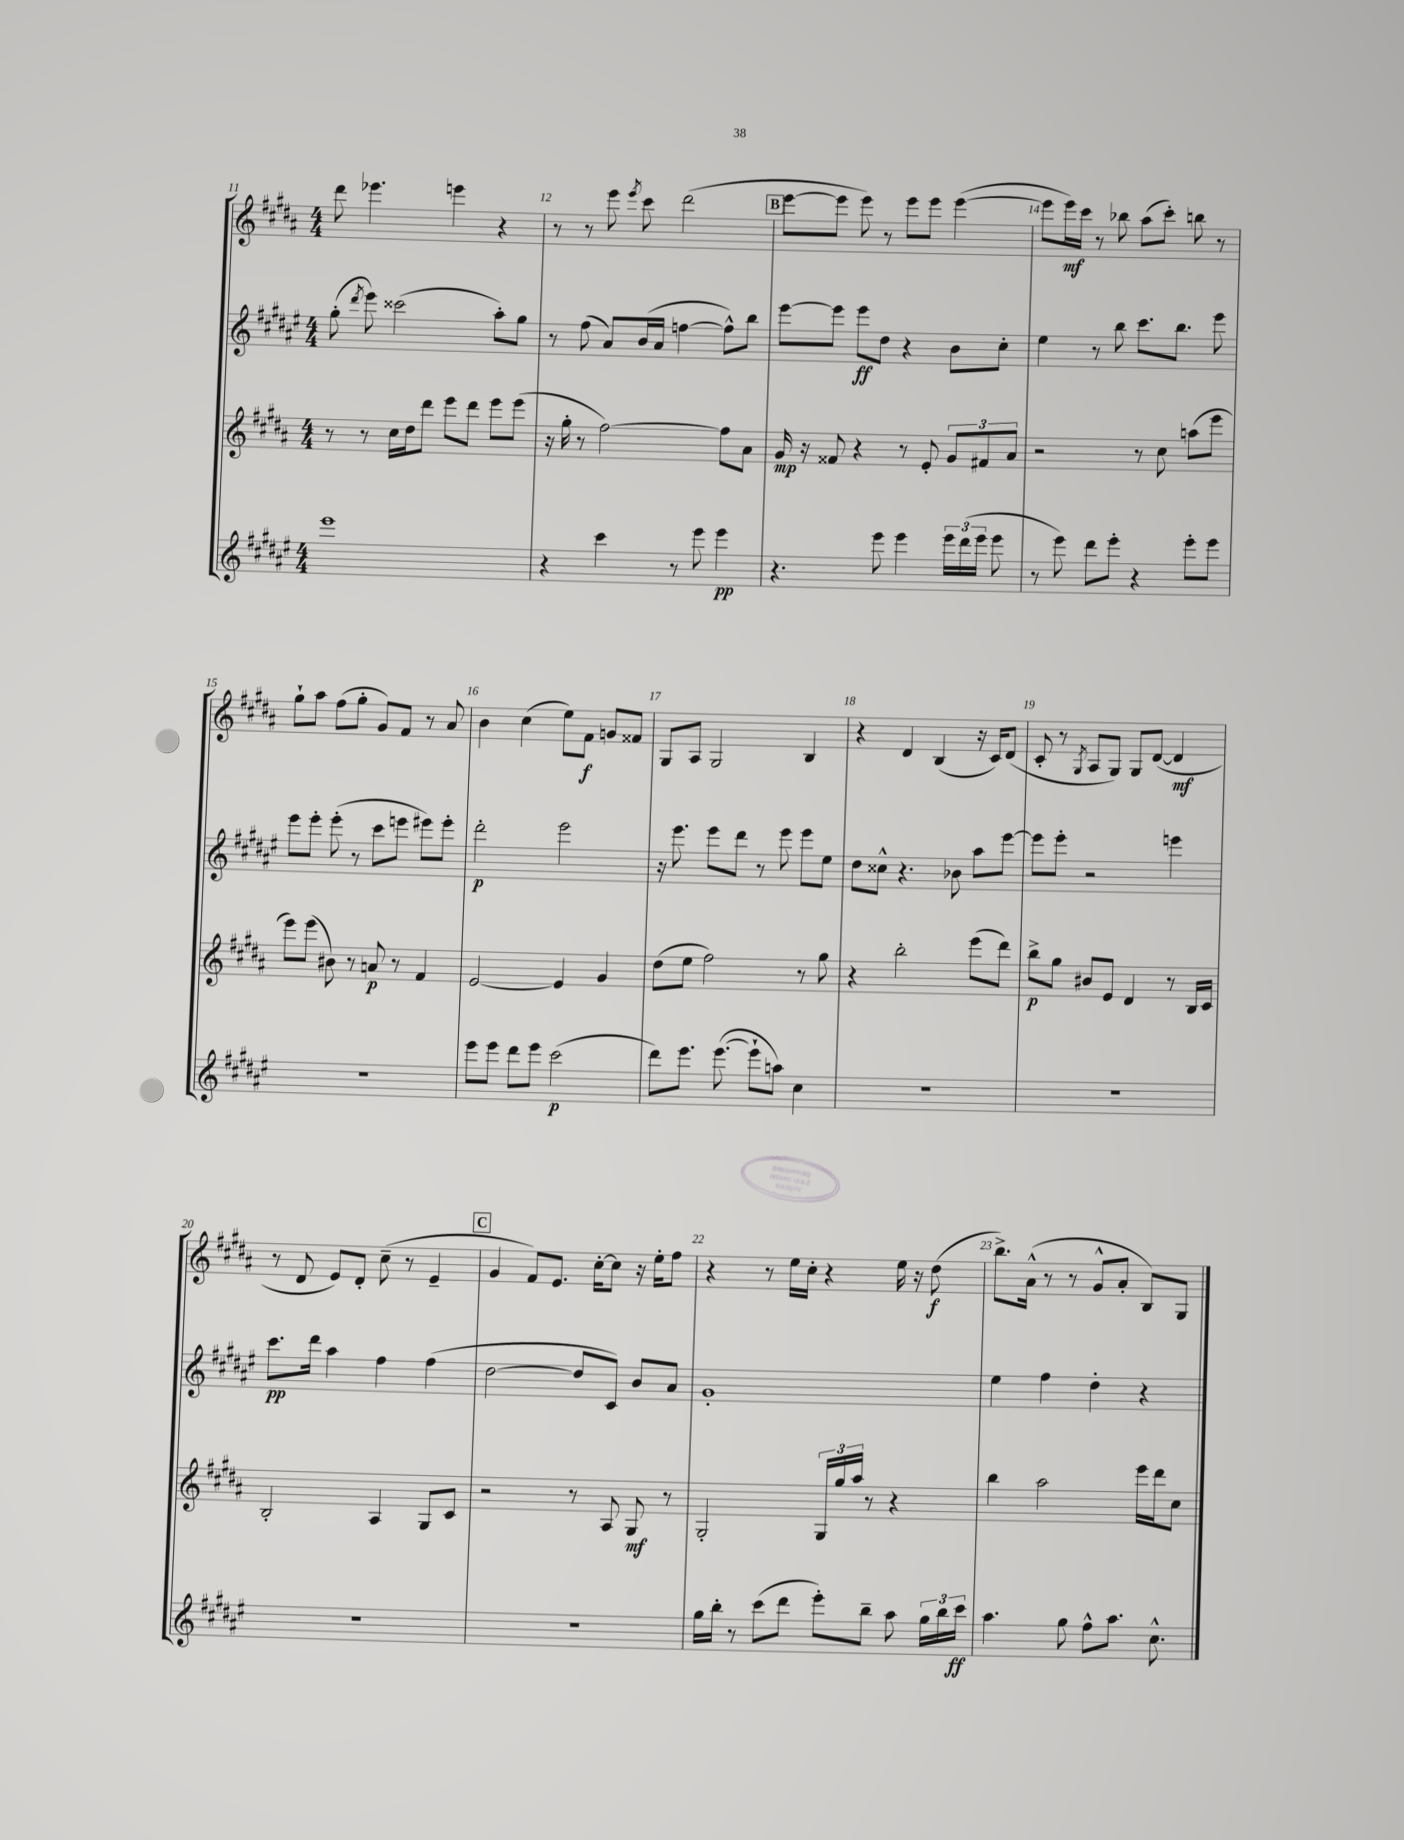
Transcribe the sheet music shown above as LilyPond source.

<<
\new StaffGroup <<
\new Staff = "s0" {
    \clef treble \key b \major \numericTimeSignature \time 4/4
    \autoBeamOff dis'''8 ees'''4. e'''4 r4 |
    r8 r8 e'''8 \acciaccatura { e'''8 } cis'''8 dis'''2( |
    \mark \markup { \box "B" } e'''8[~ e'''8] e'''8) r8 e'''8[ e'''8] e'''4~( |
    e'''8[ e'''16\mf) cis'''16] r8 bes''8 ais''8[( cis'''8]-.) b''8 r8 |
    gis''8[-! ais''8] fis''8[( gis''8]-. gis'8[) fis'8] r8 ais'8 |
    b'4 cis''4( e''8[) fis'8]\f g'8[ fisis'8] |
    gis8[ ais8] gis2 b4 |
    r4 dis'4 b4( r16 cis'16[) dis'8]( |
    cis'8-. r8 \acciaccatura { gis8 } ais8[ gis8]) gis8[ dis'8]~( dis'4\mf |
    r8 dis'8 e'8[) dis'8]-. cis''8--( r8 e'4-- |
    \mark \markup { \box "C" } gis'4 fis'8[) e'8.] cis''16[~-. cis''8] r16 e''16[-. fis''8] |
    r4 r8 e''16[ cis''16]-. r4 e''16 r16 dis''8\f( |
    b''8.[->) ais'16]-^( r8 r8 gis'8[-^ ais'8]-. b8[) gis8] \bar "|." |
}
\new Staff = "s1" {
    \clef treble \key fis \major \numericTimeSignature \time 4/4
    \autoBeamOff gis''8-.( \acciaccatura { dis'''8 } eis'''8) cisis'''2( ais''8[-.) gis''8] |
    r8 fis''8( ais'8[) b'16( ais'16] f''4~ f''8[-^) b''8] |
    \mark \markup { \box "B" } eis'''8[~ eis'''8] eis'''8[\ff dis''8] r4 b'8[ cis''8]-. |
    eis''4 r8 b''8 cis'''8.[ b''8.] eis'''8 |
    eis'''8[ eis'''8]-. eis'''8-.( r8 cis'''8[ e'''8] eis'''8[) eis'''8]-. |
    dis'''2-.\p eis'''2 |
    r16 eis'''8. eis'''8[ dis'''8] r8 eis'''8 eis'''8[ eis''8] |
    dis''8[ cisis''8]-^ r4. bes'8 ais''8[ eis'''8]~ |
    eis'''8[ eis'''8]-. r2 e'''4 |
    cis'''8.[\pp dis'''16] ais''4 fis''4 fis''4( |
    \mark \markup { \box "C" } dis''2~ dis''8[ cis'8]) b'8[ ais'8] |
    gis'1-. |
    eis''4 fis''4 dis''4-. r4 \bar "|." |
}
\new Staff = "s2" {
    \clef treble \key b \major \numericTimeSignature \time 4/4
    \autoBeamOff r8 r8 cis''16[ dis''16 dis'''8] e'''8[ dis'''8] e'''8[ e'''8]( |
    r16 gis''16-. r8 fis''2~) fis''8[ ais'8] |
    \mark \markup { \box "B" } gis'16\mp r16 fisis'8 r4 r8 e'8-. \tuplet 3/2 { gis'8[ fis'8 ais'8] } |
    r2 r8 cis''8 a''8[( e'''8] |
    e'''8[) e'''8]( bis'8) r8 a'8\p r8 fis'4 |
    e'2~ e'4 gis'4 |
    dis''8[( e''8] fis''2) r8 gis''8 |
    r4 b''2-. e'''8[( dis'''8]) |
    b''8[->\p gis''8] bis'8[ e'8] dis'4 r8 b16[ cis'16] |
    b2-. ais4 gis8[ cis'8] |
    \mark \markup { \box "C" } r2 r8 ais8 gis8\mf r8 |
    gis2-. \tuplet 3/2 { gis16[ gis''16 ais''16] } r8 r4 |
    b''4 ais''2 e'''16[ dis'''16 cis''8] \bar "|." |
}
\new Staff = "s3" {
    \clef treble \key fis \major \numericTimeSignature \time 4/4
    \autoBeamOff eis'''1 |
    r4 cis'''4 r8 eis'''8 eis'''4\pp |
    \mark \markup { \box "B" } r4. eis'''8 eis'''4 \tuplet 3/2 { eis'''16[ dis'''16( eis'''16] } eis'''8 |
    r8 eis'''8) dis'''8[ eis'''8]-. r4 eis'''8[-. eis'''8] |
    R1 |
    eis'''8[ eis'''8] dis'''8[ eis'''8] cis'''2\p( |
    dis'''8[) eis'''8.] eis'''8.~( eis'''8[-! a''8]) cis''4 |
    R1 |
    R1 |
    R1 |
    \mark \markup { \box "C" } R1 |
    gis''16[ b''16]-. r8 cis'''8[( dis'''8] eis'''8[-.) b''8]-- ais''8 \tuplet 3/2 { gis''16[ b''16 cis'''16]\ff } |
    ais''4. gis''8 fis''8[-^ ais''8.] cis''8.-^ \bar "|." |
}
>>
>>
\layout { \context { \Score currentBarNumber = #11 \override BarNumber.break-visibility = ##(#f #t #t) barNumberVisibility = #all-bar-numbers-visible } }
